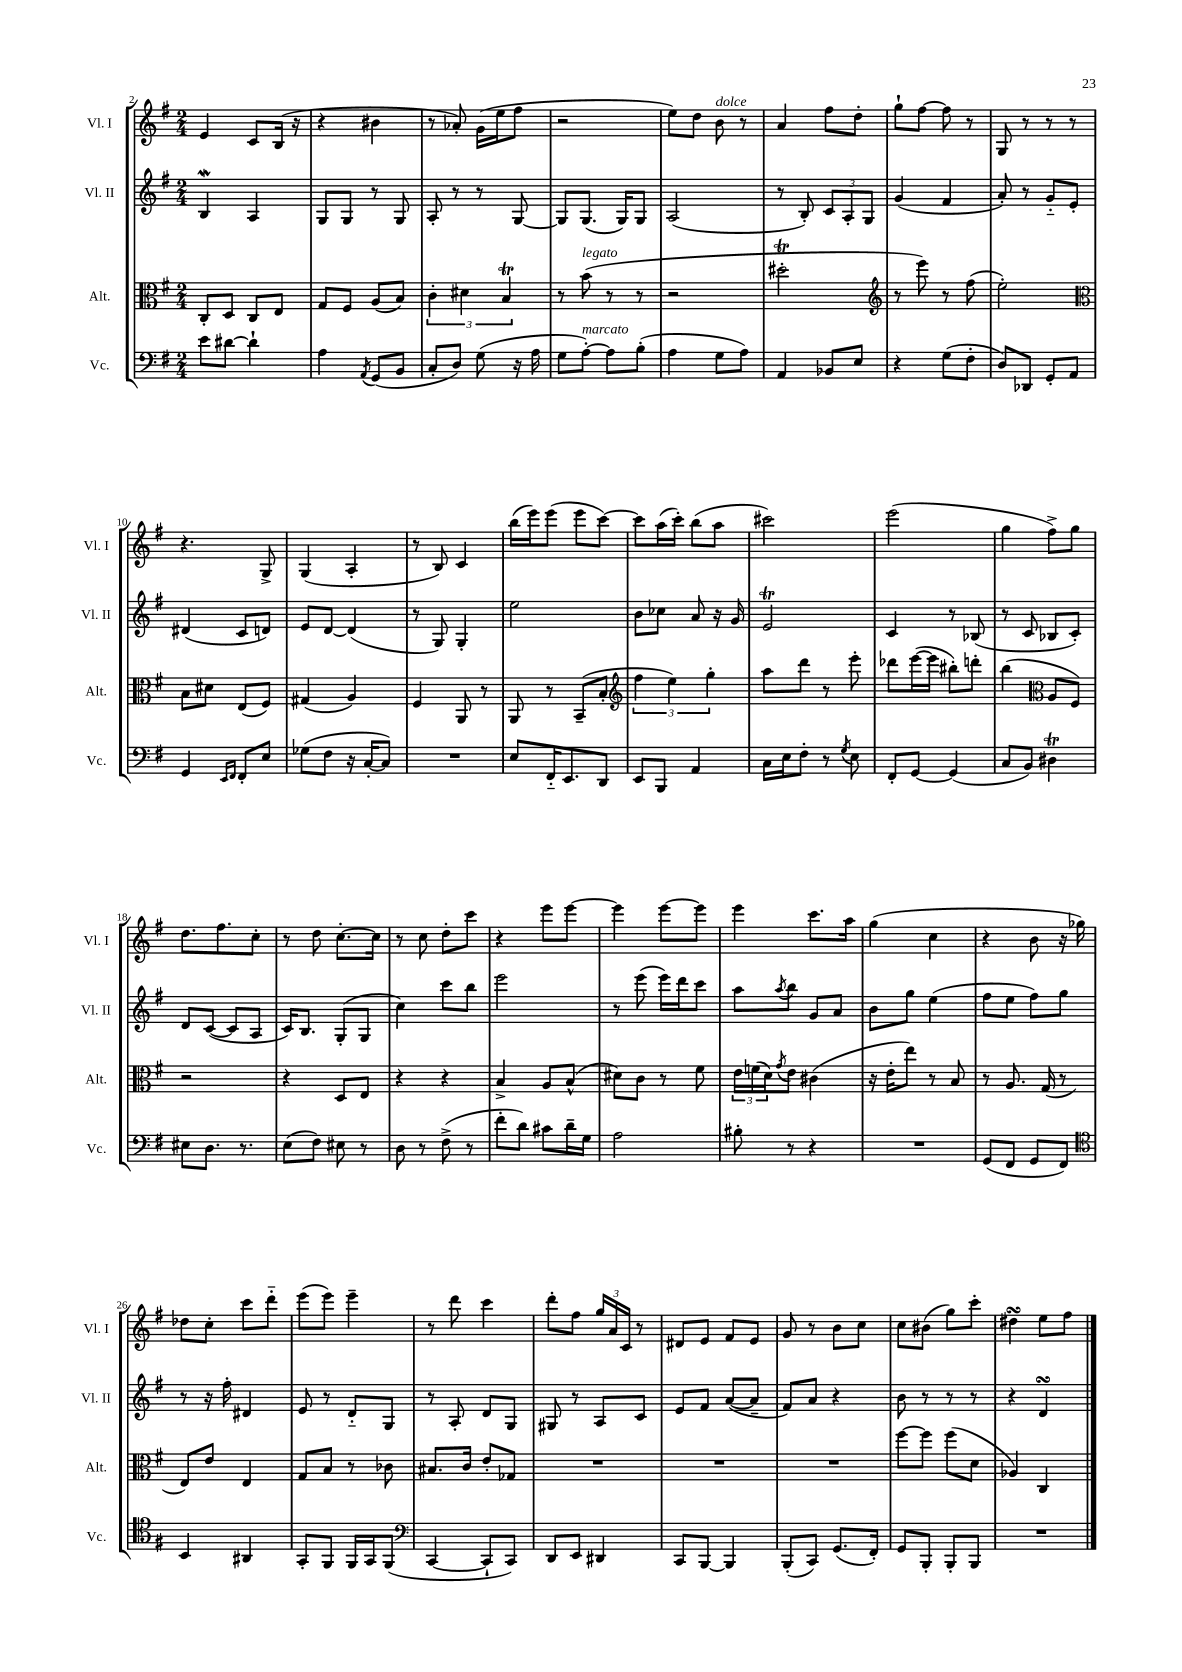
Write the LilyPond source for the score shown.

<<
\new StaffGroup <<
\new Staff = "s0" \with { instrumentName = "Vl. I" shortInstrumentName = "Vl. I" } {
    \clef treble \key g \major \numericTimeSignature \time 2/4
    e'4 c'8 b16( r16 |
    r4 bis'4 |
    r8 aes'8-.) g'16( e''16 fis''8 |
    r2 |
    e''8) d''8 b'8^\markup { \italic "dolce" } r8 |
    a'4 fis''8 d''8-. |
    g''8-! fis''8~ fis''8 r8 |
    g8 r8 r8 r8 |
    r4. g8-> |
    g4( a4-. |
    r8 b8) c'4 |
    b''16( e'''16) e'''8( e'''8 c'''8~) |
    c'''8 a''16( c'''16-.) b''8( a''8 |
    cis'''2) |
    e'''2( |
    g''4 fis''8->) g''8 |
    d''8. fis''8. c''8-. |
    r8 d''8 c''8.~-. c''16 |
    r8 c''8 d''8-. c'''8 |
    r4 e'''8 e'''8~ |
    e'''4 e'''8~ e'''8 |
    e'''4 c'''8. a''16 |
    g''4( c''4 |
    r4 b'8 r16 ges''16) |
    des''8 c''8-. c'''8 d'''8-_ |
    e'''8( e'''8) e'''4-- |
    r8 d'''8 c'''4 |
    d'''8-. fis''8 \tuplet 3/2 { g''16 a'16 c'16 } r8 |
    dis'8 e'8 fis'8 e'8 |
    g'8 r8 b'8 c''8 |
    c''8 bis'8( g''8) c'''8-. |
    dis''4\turn e''8 fis''8 \bar "|." |
}
\new Staff = "s1" \with { instrumentName = "Vl. II" shortInstrumentName = "Vl. II" } {
    \clef treble \key g \major \numericTimeSignature \time 2/4
    b4\mordent a4 |
    g8 g8 r8 g8 |
    a8-. r8 r8 g8~ |
    g8 g8.( g16) g8 |
    a2( |
    r8 b8-.) \tuplet 3/2 { c'8 a8-. g8 } |
    g'4( fis'4 |
    a'8-.) r8 g'8-_ e'8-. |
    dis'4( c'8 d'8) |
    e'8 d'8~ d'4( |
    r8 g8) g4-. |
    e''2 |
    b'8 ces''8 a'8 r16 g'16 |
    e'2\trill |
    c'4 r8 bes8( |
    r8 c'8 bes8 c'8-.) |
    d'8 c'8~( c'8 a8 |
    c'16) b8. g8-.( g8 |
    c''4) c'''8 b''8 |
    e'''2 |
    r8 e'''8( e'''16) d'''16 c'''8 |
    a''8 \acciaccatura { a''8 } b''8 g'8 a'8 |
    b'8 g''8 e''4( |
    fis''8 e''8 fis''8) g''8 |
    r8 r16 fis''16-. dis'4 |
    e'8 r8 d'8-_ g8 |
    r8 a8-. d'8 g8 |
    gis8 r8 a8 c'8 |
    e'8 fis'8 a'8~( a'8-- |
    fis'8) a'8 r4 |
    b'8 r8 r8 r8 |
    r4 d'4\turn \bar "|." |
}
\new Staff = "s2" \with { instrumentName = "Alt." shortInstrumentName = "Alt." } {
    \clef alto \key g \major \numericTimeSignature \time 2/4
    c8-. d8 c8 e8 |
    g8 fis8 a8( b8) |
    \tuplet 3/2 { c'4-. dis'4 b4\trill } |
    r8 b'8^\markup { \italic "legato" }( r8 r8 |
    r2 |
    dis''2-.\trill |
    \clef treble r8 e'''8) r8 fis''8( |
    e''2-.) |
    \clef alto b8 dis'8 e8( fis8) |
    gis4( a4) |
    fis4 a,8 r8 |
    a,8 r8 b,8--( b8-. |
    \clef treble \tuplet 3/2 { fis''4 e''4) g''4-. } |
    a''8 d'''8 r8 e'''8-. |
    des'''8 e'''16~( e'''16 bis''8-.) d'''8-. |
    b''4( \clef alto a8 fis8) |
    r2 |
    r4 d8 e8 |
    r4 r4 |
    b4-> a8 b8-^( |
    dis'8) c'8 r8 fis'8 |
    \tuplet 3/2 { e'16 f'16( d'16) } \acciaccatura { g'8 } e'8 cis'4( |
    r16 e'16-. e''8) r8 b8 |
    r8 a8. g16( r8 |
    e8) e'8 e4 |
    g8 b8 r8 ces'8 |
    bis8. c'16 e'8-. ges8 |
    R2 |
    R2 |
    R2 |
    fis''8~ fis''8 fis''8( d'8 |
    aes4) c4 \bar "|." |
}
\new Staff = "s3" \with { instrumentName = "Vc." shortInstrumentName = "Vc." } {
    \clef bass \key g \major \numericTimeSignature \time 2/4
    e'8 dis'8~ dis'4-! |
    a4 \acciaccatura { a,8 } g,8( b,8 |
    c8-. d8) g8( r16 a16 |
    g8 a8~-.^\markup { \italic "marcato" }) a8 b8-.( |
    a4 g8 a8) |
    a,4 bes,8 e8 |
    r4 g8( fis8-. |
    d8) des,8 g,8-. a,8 |
    g,4 \grace { e,16 fis,16 } fis,8-. e8 |
    ges8( fis8 r16 c16~-. c8) |
    R2 |
    e8 fis,16-_ e,8. d,8 |
    e,8 b,,8 a,4 |
    c16 e16 fis8-. r8 \acciaccatura { g8 } e8 |
    fis,8-. g,8~ g,4( |
    c8 b,8) dis4\trill |
    eis8 d8. r8. |
    e8( fis8) eis8 r8 |
    d8 r8 fis8->( r8 |
    fis'8-. d'8) cis'8 d'16-- g16 |
    a2 |
    bis8-. r8 r4 |
    R2 |
    g,8( fis,8 g,8 fis,8) |
    \clef tenor b,4 ais,4 |
    g,8-. fis,8 fis,16 g,16 fis,8( |
    \clef bass c,4~ c,8-! c,8) |
    d,8 e,8 dis,4 |
    c,8 b,,8~ b,,4 |
    b,,8-.( c,8) g,8.( fis,16-.) |
    g,8 b,,8-. b,,8-. b,,8 |
    R2 \bar "|." |
}
>>
>>
\layout { \context { \Score currentBarNumber = #2 } }
